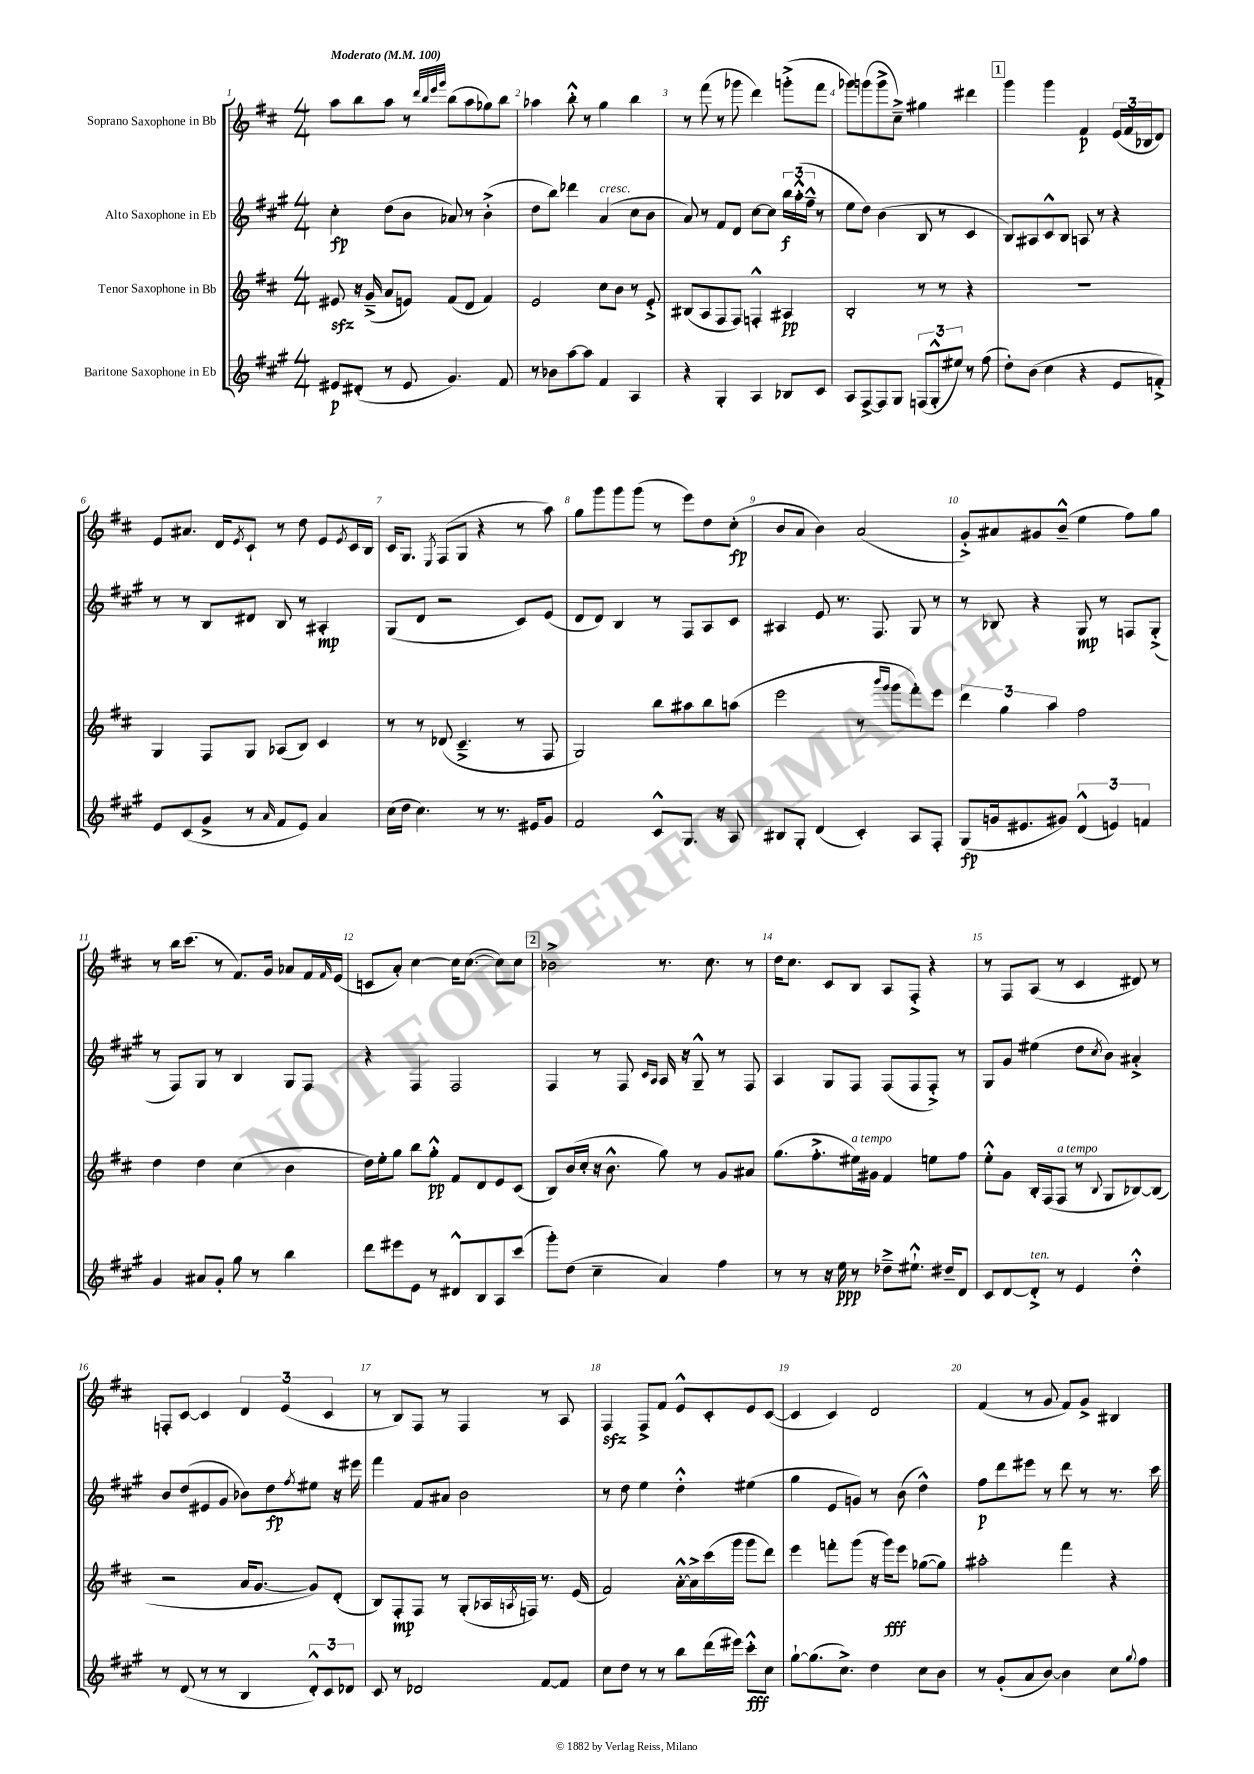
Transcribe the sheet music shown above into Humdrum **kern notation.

**kern	**dynam	**kern	**dynam	**kern	**dynam	**kern	**dynam
*part4	*part4	*part3	*part3	*part2	*part2	*part1	*part1
*staff4	*staff4	*staff3	*staff3	*staff2	*staff2	*staff1	*staff1
*I"Baritone Saxophone in Eb	*	*I"Tenor Saxophone in Bb	*	*I"Alto Saxophone in Eb	*	*I"Soprano Saxophone in Bb	*
*clefG2	*	*clefG2	*	*clefG2	*	*clefG2	*
*k[f#c#g#]	*	*k[f#c#]	*	*k[f#c#g#]	*	*k[f#c#]	*
*M4/4	*	*M4/4	*	*M4/4	*	*M4/4	*
*MM100	*	*MM100	*	*MM100	*	*MM100	*
=1	=1	=1	=1	=1	=1	=1	=1
!	!	!	!	!	!	!LO:TX:a:B:t=Moderato	!
8e#X/L	p	8e#Xzz/	.	4cc#'\	fp	8aa\L	.
(8d#X'/J	.	16r	.	.	.	8bb\	.
.	.	(16g~^/	.	.	.	.	.
8r	.	8a/L	.	(8dd\L	.	8aa\J	.
8e#/	.	8en/J)	.	8b\J	.	8r	.
.	.	.	.	.	.	32qqddd/LLL	.
.	.	.	.	.	.	32qqbb/	.
.	.	.	.	.	.	32qqeee/	.
.	.	.	.	.	.	32qqggg/JJJ	.
4.g#/)	.	(8f#/L	.	8a-X/)	.	(8bb\L	.
.	.	8d/J	.	8r	.	8aa\	.
.	.	4f#/)	.	(4b'^\	.	8gg-X\)	.
8f#/	.	.	.	.	.	8bb\J	.
=2	=2	=2	=2	=2	=2	=2	=2
8r	.	2e/	.	8dd\L	.	4aa-X\	.
8b-X\L	.	.	.	8bb\J)	.	.	.
[8aa\	.	.	.	4ddd-X\	.	8bb'^^\	.
8aa\J]	.	.	.	.	.	8r	.
!	!	!	!	!LO:TX:a:i:t=cresc.	!	!	!
4f#/	.	8cc#\L	.	(4a/	.	4gg\	.
.	.	8b\J	.	.	.	.	.
4A/	.	8r	.	8cc#\L	.	4bb\	.
.	.	8e'^/	.	8b\J	.	.	.
=3	=3	=3	=3	=3	=3	=3	=3
4r	.	(8B#X/L	.	8a/)	.	8r	.
.	.	8A/	.	8r	.	(8fff#\	.
4G#'/	.	8F#/	.	8f#/L	.	8r	.
.	.	8F#/J)	.	8d/J	.	8ggg-X\	.
4A/	.	4Fn'^^/	.	[8cc#\L	.	4ddd\)	.
.	.	.	.	8cc#\J]	.	.	.
8B-X/L	.	4A#X/	pp	24bb\LL	f	(8gggn'^\L	.
.	.	.	.	(24aa'^^\	.	.	.
.	.	.	.	24ff#~^^\JJ	.	.	.
8c#/J	.	.	.	8r	.	8fff#\J	.
=4	=4	=4	=4	=4	=4	=4	=4
8A/L	.	2B'/	.	8ee\L	.	8ggg-X\L)	.
[8F#^/	.	.	.	8dd\J)	.	(8gggn\	.
8F#/]	.	.	.	(4b\	.	8ggg^\	.
8G#/J	.	.	.	.	.	8cc#~^\J)	.
(12Fn/L	.	8r	.	8B/	.	4gg#X\	.
12G#'^^/	.	.	.	.	.	.	.
.	.	8r	.	8r	.	.	.
12ee#X/J)	.	.	.	.	.	.	.
8r	.	4r	.	4c#/	.	4ddd#X\	.
(8ff#\	.	.	.	.	.	.	.
!!LO:REH:place=s1:t=1
=5	=5	=5	=5	=5	=5	=5	=5
8dd'\L)	.	1r	.	8B/L)	.	4ggg\	.
(8b\J	.	.	.	8A#X/	.	.	.
4cc#\	.	.	.	8c#^^/	.	4ggg\	.
.	.	.	.	8B/J	.	.	.
4r	.	.	.	8An/	.	4f#/	p
.	.	.	.	8r	.	.	.
8e/L	.	.	.	4r	.	(24e/LL	.
.	.	.	.	.	.	24f#/	.
.	.	.	.	.	.	24B-X/J	.
8fn'^/J)	.	.	.	.	.	8d/J)	.
!!LO:LB:g=z
=6	=6	=6	=6	=6	=6	=6	=6
8e/L	.	4G/	.	8r	.	8e/L	.
(8c#/	.	.	.	8r	.	8.a#X/J	.
8g#^/J	.	8F#/L	.	8B/L	.	.	.
.	.	.	.	.	.	16d/KL	.
.	.	.	.	.	.	8qe/	.
8r	.	8G/J	.	8d#X/J	.	8c#`/J	.
16qqa/	.	.	.	.	.	.	.
8f#/L	.	(8A-X/L	.	8B/	.	8r	.
8e/J)	.	8B/J)	.	8r	.	8dd\	.
4a/	.	4c#/	.	4A#X'/	mp	8e/L	.
.	.	.	.	.	.	8qe/	.
.	.	.	.	.	.	16c#/L	.
.	.	.	.	.	.	16B/JJ	.
=7	=7	=7	=7	=7	=7	=7	=7
(16cc#\LL	.	8r	.	(8G#/L	.	16c#/KL	.
16dd\JJ	.	.	.	.	.	8.G/J	.
4.cc#\)	.	8r	.	8d/J	.	.	.
.	.	.	.	.	.	8qE/	.
.	.	(8d-X/	.	2r	.	(8F#/L	.
.	.	4.c#~^/	.	.	.	8G/J	.
8r	.	.	.	.	.	4r	.
8.r	.	.	.	.	.	.	.
.	.	8r	.	8c#/L)	.	8r	.
16e#X/KL	.	.	.	.	.	.	.
8g#/J	.	8F#/	.	(8e/J	.	8aa\)	.
=8	=8	=8	=8	=8	=8	=8	=8
2f#/	.	2G/)	.	8d/L	.	8gg\L	.
.	.	.	.	8d/J)	.	8ggg\	.
.	.	.	.	4B/	.	8ggg\	.
.	.	.	.	.	.	(8ggg\J	.
8c#^^/L	.	8bb\L	.	8r	.	8r	.
8.G#/J	.	8aa#X\	.	8F#/L	.	8eee\L)	.
.	.	8bb\	.	8A/	.	8dd\	.
16r	.	.	.	.	.	.	.
8A/	.	(8aan\J	.	8c#/J	.	(8cc#'\J	fp
=9	=9	=9	=9	=9	=9	=9	=9
8B#X/L	.	2eee\	.	4A#X/	.	8b/L	.
8G#'/J	.	.	.	.	.	8a/J	.
(4d/	.	.	.	8e/	.	4b\)	.
.	.	.	.	8.r	.	.	.
4c#'/)	.	8r	.	.	.	(2a/	.
.	.	.	.	8.F#/	.	.	.
.	.	16qqbbb/LL	.	.	.	.	.
.	.	16qqggg/JJ	.	.	.	.	.
.	.	8ggg\L	.	.	.	.	.
8A/L	.	8fff#'\)	.	8G#/	.	.	.
8F#'/J	.	8eee\J	.	8r	.	.	.
=10	=10	=10	=10	=10	=10	=10	=10
(8G#/L	fp	6ddd\	.	8r	.	8g'^/L)	.
16gn/k	.	.	.	8B-X/	.	8a#X/	.
.	.	6gg\	.	.	.	.	.
8.e#X/	.	.	.	.	.	.	.
.	.	.	.	4r	.	8g#X/	.
.	.	6aa\	.	.	.	.	.
8g#X/J)	.	.	.	.	.	(8b~^^/J	.
(6d^^/	.	2ff#\	.	8G#/	mp	4ee\	.
.	.	.	.	8r	.	.	.
6en/)	.	.	.	.	.	.	.
.	.	.	.	8Fn/L	.	8ff#\L)	.
6fn/	.	.	.	.	.	.	.
.	.	.	.	(8G#'^/J	.	8gg\J	.
!!LO:LB:g=z
=11	=11	=11	=11	=11	=11	=11	=11
4g#/	.	4dd\	.	8r	.	8r	.
.	.	.	.	8F#/L)	.	16bb\KL	.
.	.	.	.	.	.	(8.ccc#\J	.
8a#X/L	.	4dd\	.	8G#/J	.	.	.
8g#'/J	.	.	.	8r	.	8r	.
8gg#\	.	(4cc#\	.	4B/	.	8.f#/L)	.
8r	.	.	.	.	.	.	.
.	.	.	.	.	.	16g/Jk	.
4bb\	.	4b\	.	8G#/L	.	8a-X/L	.
.	.	.	.	8F#/J	.	16f#/L	.
.	.	.	.	.	.	16qqf#/	.
.	.	.	.	.	.	(16e/JJ	.
=12	=12	=12	=12	=12	=12	=12	=12
8ddd\L	.	16dd\LL)	.	4r	.	8cn/L	.
.	.	16ee'\J	.	.	.	.	.
8eee#X\	.	8gg\J	.	.	.	8a'/J)	.
8e\J	.	8bb\L	.	4F#/	.	[4cc#\	.
8r	.	8gg'^^\J	pp	.	.	.	.
8d#X^^/L	.	8f#/L	.	2F#/	.	16cc#\KL]	.
.	.	.	.	.	.	([8.cc#\J	.
8B/	.	8d/	.	.	.	.	.
8A/	.	8e/	.	.	.	8cc#\L])	.
(8ccc#/J	.	(8c#/J	.	.	.	8cc#\J	.
!!LO:REH:place=s1:t=2
=13	=13	=13	=13	=13	=13	=13	=13
8ggg#'\L)	.	8B/L)	.	4F#/	.	2b-X^\	.
(8dd\J	.	(16b/L	.	.	.	.	.
.	.	16cc#'/JJ	.	.	.	.	.
4cc#~\	.	16r	.	8r	.	.	.
.	.	8.b^^\	.	.	.	.	.
.	.	.	.	8F#/	.	.	.
.	.	.	.	16qqc#/LL	.	.	.
.	.	.	.	16qqA/JJ	.	.	.
4a/)	.	8gg\)	.	16A/	.	8.r	.
.	.	.	.	16r	.	.	.
.	.	8r	.	8G#~^^/	.	.	.
.	.	.	.	.	.	8.cc#\	.
4ff#\	.	8g/L	.	8r	.	.	.
.	.	8a#X/J	.	8F#/	.	8r	.
=14	=14	=14	=14	=14	=14	=14	=14
8r	.	(8.gg\L	.	4A/	.	16dd\KL	.
.	.	.	.	.	.	8.cc#\J	.
8r	.	.	.	.	.	.	.
.	.	8.ff#'^\	.	.	.	.	.
16r	.	.	.	8G#/L	.	8c#/L	.
16ee\	ppp	.	.	.	.	.	.
!	!	!LO:TX:a:i:t=a tempo	!	!	!	!	!
8r	.	16ee#X\L)	.	8F#/J	.	8B/J	.
.	.	16g#X\JJ	.	.	.	.	.
8dd-X~^\L	.	4f#/	.	(8F#/L	.	8A/L	.
8.ee#X`^^\J	.	.	.	8F#/	.	8F#'^/J	.
.	.	8een\L	.	8F#'^/J)	.	4r	.
16dd#X~/KL	.	.	.	.	.	.	.
8d/J	.	8ff#\J	.	8r	.	.	.
=15	=15	=15	=15	=15	=15	=15	=15
8c#/L	.	8ee'^^\L	.	8G#/L	.	8r	.
[8d/	.	8g\J	.	8g#/J	.	8F#/L	.
!LO:TX:a:i:t=ten.	!	!	!	!	!	!	!
8d'^/J]	.	16B'/LL	.	(4ee#X\	.	(8A/J	.
.	.	(16F#/J	.	.	.	.	.
!	!	!LO:TX:a:i:t=a tempo	!	!	!	!	!
8r	.	8F#/J	.	.	.	8r	.
4e/	.	8r	.	8dd\L	.	4c#/	.
.	.	8qqB/	.	8qcc#/	.	.	.
.	.	8G/L	.	8b\J)	.	.	.
4dd'^^\	.	[8B-X/)	.	4a#X'^/	.	8d#X/)	.
.	.	(8B-/J]	.	.	.	8r	.
!!LO:LB:g=z
=16	=16	=16	=16	=16	=16	=16	=16
8r	.	2r	.	8b/L	.	8Fn'/L	.
(8d/	.	.	.	(8dd/	.	[8c#/J	.
8r	.	.	.	8e#X/	.	4c#/]	.
8r	.	.	.	8g#/J	.	.	.
4B/	.	16a/KL	.	8b-X\L)	.	6d/	.
.	.	[8.g/J	.	.	.	.	.
.	.	.	.	8dd\	fp	.	.
.	.	.	.	.	.	(6e/	.
.	.	.	.	8qff#/	.	.	.
12d'^^/L)	.	8g/L])	.	8ee#X\J	.	.	.
12c#/	.	.	.	.	.	6c#/	.
.	.	(8d'/J	.	16r	.	.	.
12d-X/J	.	.	.	.	.	.	.
.	.	.	.	16eee#X\	.	.	.
=17	=17	=17	=17	=17	=17	=17	=17
8c#/	.	8B/L)	.	4fff#\	.	8r	.
8r	.	8F#'/	mp	.	.	8B/L)	.
2d-X/	.	8F#/J	.	8f#/L	.	8F#/J	.
.	.	8r	.	8a#X/J	.	8r	.
.	.	(8G'/L	.	2b\	.	4F#/	.
.	.	16A-X/L	.	.	.	.	.
.	.	8qAn/	.	.	.	.	.
.	.	16Fn/JJ)	.	.	.	.	.
[8f#/L	.	8.r	.	.	.	8r	.
8f#/J]	.	.	.	.	.	8A/	.
.	.	(16e/	.	.	.	.	.
=18	=18	=18	=18	=18	=18	=18	=18
8cc#\L	.	2f#/)	.	8r	.	4F#zz/	.
8dd\J	.	.	.	8dd\	.	.	.
8r	.	.	.	4ee\	.	8F#^/L	.
8r	.	.	.	.	.	8f#/J	.
8bb\L	.	[16a'^^\LL	.	4dd'^^\	.	8e^^/L	.
.	.	16a^\]	.	.	.	.	.
(16ddd\L	.	(16ccc#\	.	.	.	8c#'/	.
16eee#X\JJ)	.	16ggg\JJ	.	.	.	.	.
8ccc#'^^\L	fff	8ggg\L	.	(4ee#X\	.	8e/	.
8cc#\J	.	8ddd\J)	.	.	.	([8c#/J	.
=19	=19	=19	=19	=19	=19	=19	=19
[8gg#`\L	.	4eee\	.	4gg#\	.	4c#/]	.
(8.gg#\]	.	.	.	.	.	.	.
.	.	8fffn'\L	.	8e/L	.	4c#/)	.
8.cc#^\J)	.	.	.	.	.	.	.
.	.	(8ggg\J	.	8gn/J)	.	.	.
4dd\	.	16r	.	8r	.	2d/	.
.	.	16ggg\KL)	fff	.	.	.	.
.	.	8eee\J	.	(8b\	.	.	.
8cc#\L	.	([8gg-X\L	.	4dd^^\)	.	.	.
8b\J	.	8gg-\J])	.	.	.	.	.
=20	=20	=20	=20	=20	=20	=20	=20
8r	.	2aa#X'\	.	8ff#\L	p	(4f#/	.
(8g#'/L	.	.	.	8ddd\	.	.	.
8a/	.	.	.	8eee#X\J	.	8r	.
[8b/J)	.	.	.	8r	.	8g/	.
4b\]	.	4fff#\	.	8ddd\	.	8f#/L)	.
.	.	.	.	8r	.	8g^/J	.
8cc#\L	.	4r	.	8.r	.	4B#X/	.
8qqgg#/	.	.	.	.	.	.	.
8ff#\J	.	.	.	.	.	.	.
.	.	.	.	16ccc#\	.	.	.
==	==	==	==	==	==	==	==
*-	*-	*-	*-	*-	*-	*-	*-
